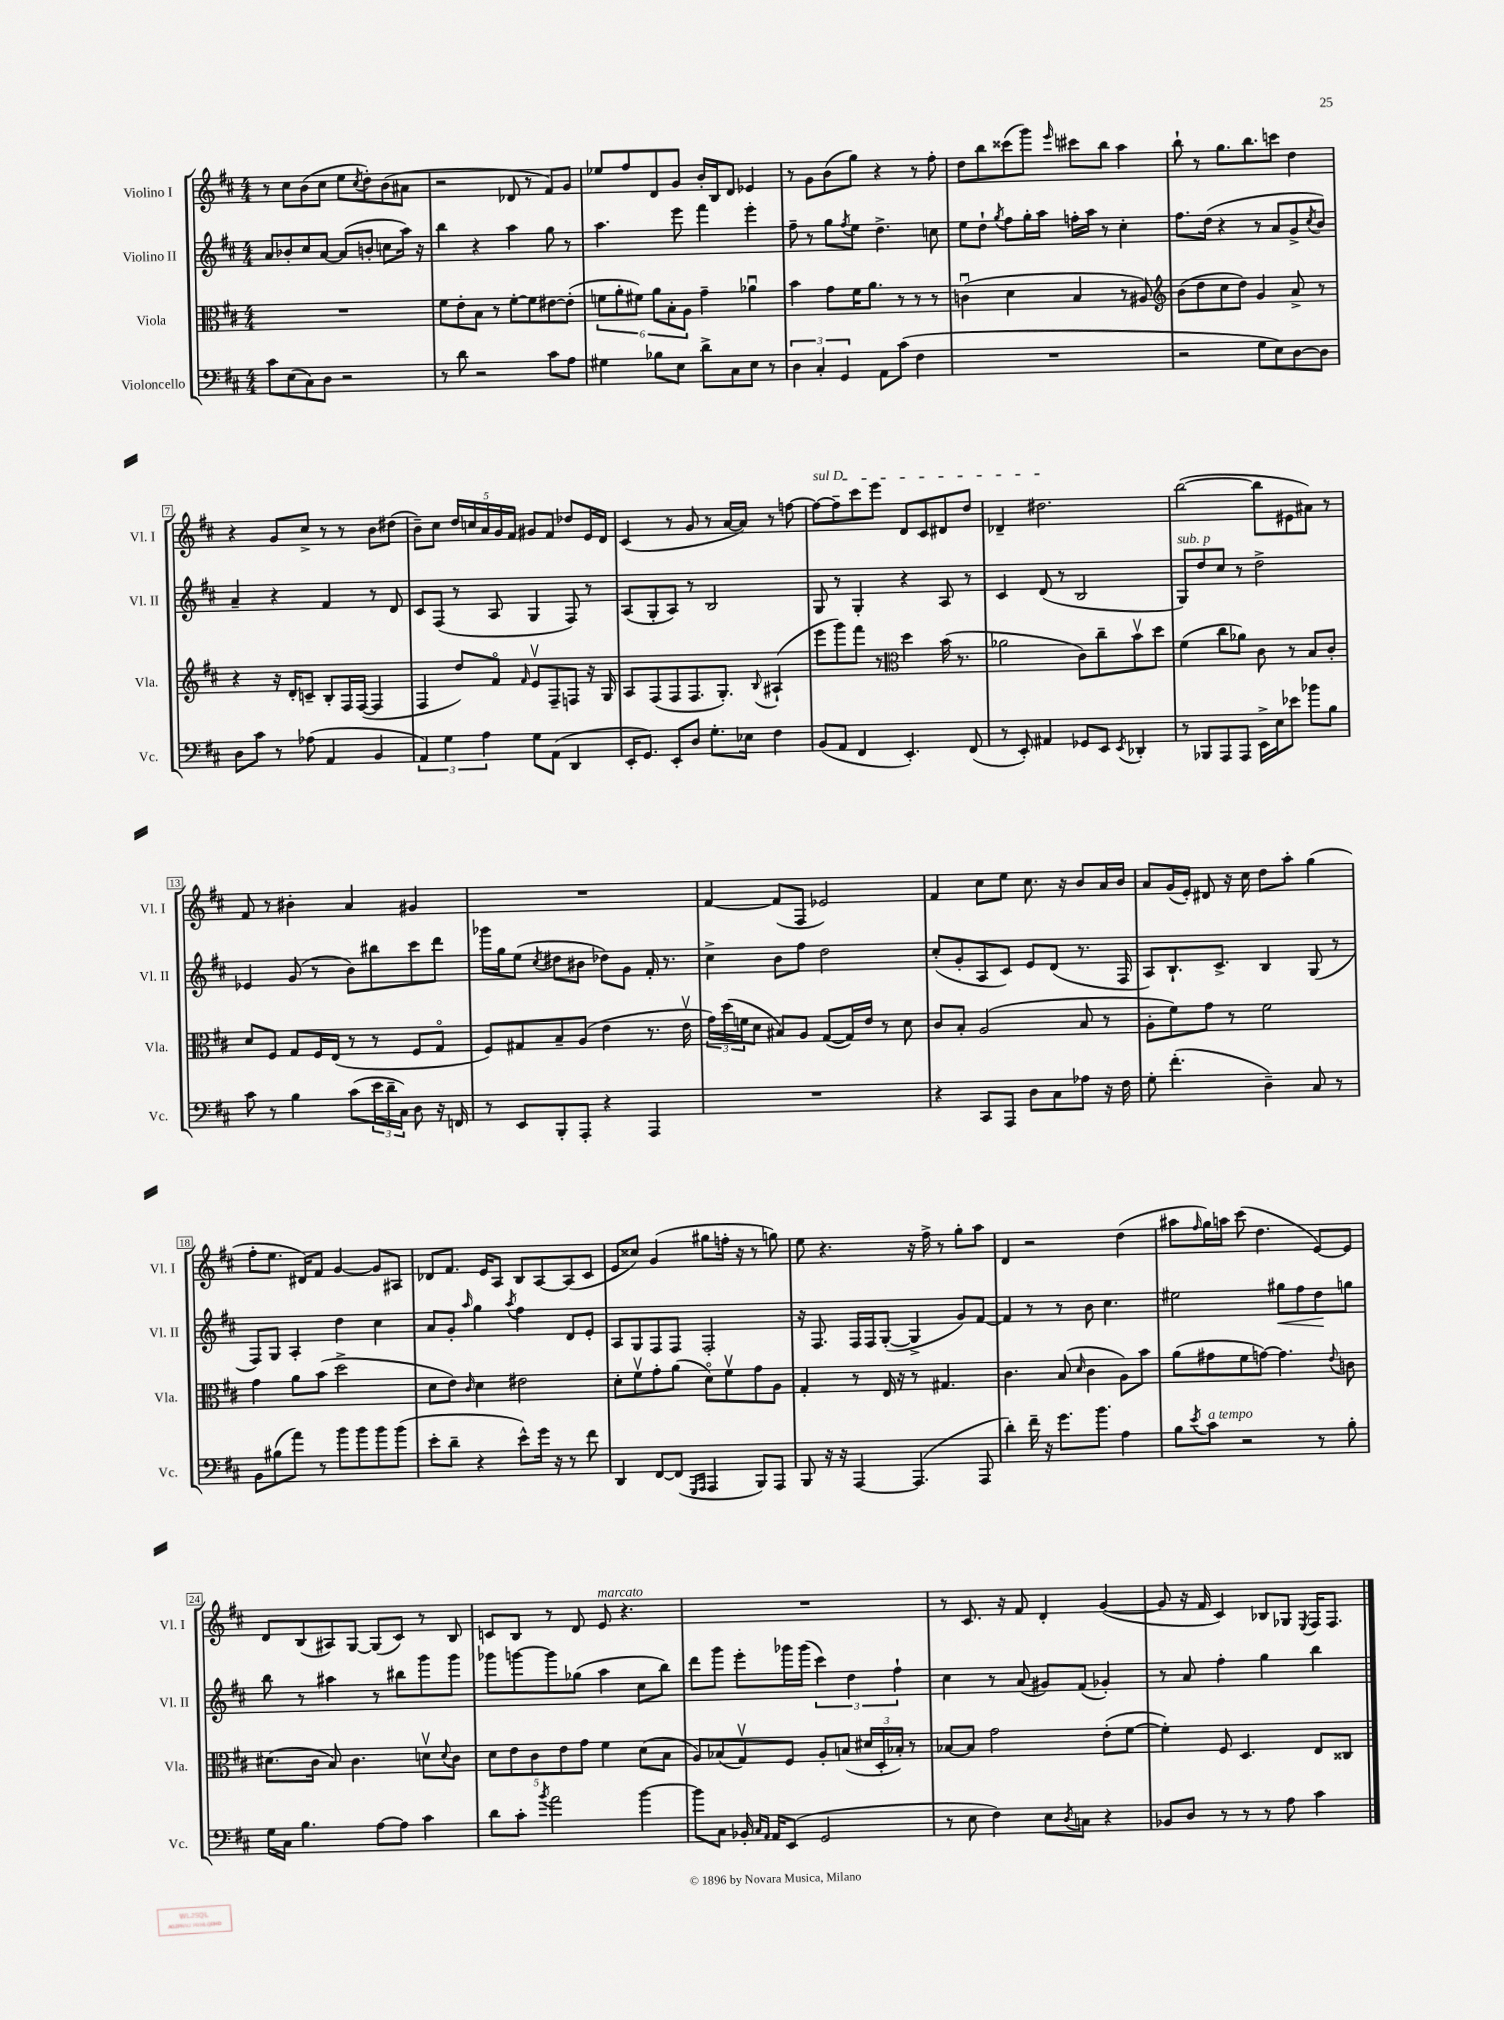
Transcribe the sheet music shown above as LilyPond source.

<<
\new StaffGroup <<
\new Staff = "s0" \with { instrumentName = "Violino I" shortInstrumentName = "Vl. I" } {
    \clef treble \key d \major \numericTimeSignature \time 4/4
    r8 cis''8 b'8( cis''8 e''8 \acciaccatura { cis''8 } d''8-.) b'8( ais'8 |
    r2 des'8 r8 fis'8) g'8 |
    ees''8 fis''8 d'8 g'8 b'16-. b16 d'8 ees'4 |
    r8 g'8 b'8( g''8) r4 r8 fis''8-. |
    d''8 b''8 cisis'''8( g'''8) \grace { e'''16 } cis'''8 b''8 a''4 |
    b''8-! r8 g''8. b''8. c'''8 d''4 |
    r4 g'8 cis''8-> r8 r8 b'8 dis''8( |
    b'8--) cis''8 \tuplet 5/4 { d''16 c''16 a'16 g'16 fis'16 } gis'8 fis'8 des''8 e'16 d'16 |
    cis'4( r8 g'8 r8 a'16~ a'16) r8 f''8~ |
    \once \override TextSpanner.bound-details.left.text = \markup { \italic "sul D" } f''8~\startTextSpan f''8-- cis'''8 e'''8 d'8 cis'8 dis'8 d''8 |
    des'4-- dis''2.\stopTextSpan |
    b''2~( b''8 eis'8 ais'8) r8 |
    fis'8 r8 bis'4-. a'4 gis'4 |
    R1 |
    fis'4~ fis'8( fis8 ees'2) |
    fis'4 cis''8 e''8 cis''8. r16 b'8 a'16 b'16 |
    a'8 g'16( e'16-.) dis'8 r16 cis''16 d''8 a''8-. g''4( |
    fis''8-. e''8. dis'16) fis'8 g'4~ g'8 ais8 |
    des'8 fis'8. e'16 a8 b8 a8~ a8( cis'8 |
    e'8 cisis''8) g'4( gis''8 f''16-. r16 r8 g''8) |
    e''8 r4. r16 fis''16-> r8 g''8-. a''8 |
    d'4 r2 d''4( |
    ais''8 \grace { fis''16 } g''16) a''16 cis'''8( d''4. e'8~) e'8 |
    d'8 b8( ais8) g8~ g8( cis'8) r8 b8 |
    c'8 b8 r8 d'8 e'8^\markup { \italic "marcato" } r4. |
    R1 |
    r8 cis'8. r16 fis'8 d'4-. g'4~( |
    g'8 r16 fis'16 cis'4) bes8 ges8 \acciaccatura { e8 } fis16 fis8. \bar "|." |
}
\new Staff = "s1" \with { instrumentName = "Violino II" shortInstrumentName = "Vl. II" } {
    \clef treble \key d \major \numericTimeSignature \time 4/4
    a'8 bes'8-. cis''8 a'8~ a'8( b'8-. c''8 a''16) r16 |
    b''4 r4 a''4 g''8 r8 |
    a''4. e'''8 fis'''4 e'''4-. |
    fis''8-- r8 g''8 \acciaccatura { fis''8 } e''8 d''4.-> c''8 |
    e''8 d''8-! \acciaccatura { g''8 } fis''8 g''16-. a''16 f''16-. a''16 r8 cis''4-. |
    fis''8. d''16( r4 r8 a'8 g'8-> \acciaccatura { cis''8 } b'8) |
    a'4-- r4 fis'4 r8 d'8 |
    cis'8 fis8( r8 a8 g4 fis8) r8 |
    a8( g8-. a8) r8 b2 |
    g8 r8 g4-. r4 a8 r8 |
    cis'4 d'8( r8 b2 |
    g8^\markup { \italic "sub. p" }) d''8 cis''8 r8 d''2-> |
    ees'4 g'8( r8 b'8) bis''8 cis'''8 d'''8 |
    ges'''16 g''16 e''8( \acciaccatura { cis''8 } dis''8 bis'8 des''8) g'8 fis'16-. r8. |
    cis''4-> b'8 fis''8 d''2 |
    cis''8-.( g'8-. a8 cis'8) e'8 d'8( r8. fis16 |
    a8) b8.-! cis'8.-> b4 g8( r8 |
    fis8) g8 a4-. d''4 cis''4 |
    a'8 g'8-. \grace { a''16 } g''4 \acciaccatura { a''8 } fis''4 d'8 e'8-. |
    a8 g8 fis8 fis8 fis2-. |
    r16 fis8. fis16 fis16 g8~-.( g4-> g'8) fis'8~ |
    fis'4 r8 r8 b'8 cis''4. |
    eis''2 gis''8\< fis''8 d''8\! g''8 |
    b''8 r8 ais''4 r8 bis''8 g'''8 g'''8 |
    ges'''8 g'''8~ g'''8 ges''8( a''4 cis''8 b''8) |
    d'''8 g'''8 e'''8-. ges'''16 ges'''16( \tuplet 3/2 { cis'''4) d''4 fis''4-! } |
    cis''4 r8 a'8( gis'8) fis'8( ges'4-.) |
    r8 a'8 fis''4-. g''4 b''4 \bar "|." |
}
\new Staff = "s2" \with { instrumentName = "Viola" shortInstrumentName = "Vla." } {
    \clef alto \key d \major \numericTimeSignature \time 4/4
    R1 |
    fis'8 e'8-. b8 r8 fis'8~-. fis'8 eis'8~ eis'8-.( |
    \tuplet 6/4 { f'8 a'8-. fis'8) a'8 b8-. a8 } g'4-- aes'4\downbow |
    b'4 g'8 fis'16 a'8. r8 r8 r8 |
    c'4\downbow( d'4 b4 r8 ais8) |
    \clef treble b'8( d''8 cis''8 d''8) g'4 a'8-> r8 |
    r4 r16 d'16-. c'8-- b8-. fis16 fis16~( fis4 |
    fis4 d''8) fis'8\flageolet \grace { fis'16 } e'8\upbow fis8-- f8 r16 g16 |
    a8 fis8( fis8 fis8. g8.-.) \appoggiatura { b8 } ais4-!( |
    e'''8 g'''8) fis'''8 r8 \clef alto d''4 b'16( r8. |
    aes'2 cis'8) cis''8-- b'8\upbow d''8 |
    fis'4( cis''8 aes'8) cis'8 r8 b8 cis'8-. |
    d'8 fis8 g8 fis16 e16( r8 r8 fis8 g8\flageolet |
    fis8) gis8 b8-- a8( e'4 r8. e'16\upbow |
    \tuplet 3/2 { g'16) d''16( f'16 } d'8 bis8) a8 g8~( g16) e'16 r8 d'8 |
    cis'8 b8-. a2( b8 r8 |
    a8-. fis'8) g'8 r8 fis'2 |
    g'4 a'8 b'8( d''2-> |
    d'8 e'8) \grace { cis'16 } d'4 eis'2 |
    d'8-. fis'8\upbow g'8-. a'8( d'8\flageolet) fis'8\upbow g'8 a8 |
    g4-. r8 e16 r16 r8 gis4. |
    cis'4. b8( \grace { d'16 } cis'4 a8) b'8 |
    a'8( gis'8 fis'8 g'8~) g'4. \appoggiatura { e'8 } c'8 |
    dis'8.( cis'16 b8) cis'4. d'8\upbow \appoggiatura { d'8 } cis'8 |
    \tuplet 5/4 { d'8 e'8 cis'8 e'8 g'8 } fis'4 d'8( b8 |
    a8) bes8( g8\upbow) fis8 a8-. b8( \tuplet 3/2 { dis'16 d16-. bes16-.) } r8 |
    bes8~ bes8 g'2 e'8-.( fis'8~ |
    fis'4-.) fis8 d4. e8 cisis8 \bar "|." |
}
\new Staff = "s3" \with { instrumentName = "Violoncello" shortInstrumentName = "Vc." } {
    \clef bass \key d \major \numericTimeSignature \time 4/4
    cis'8 e8( cis8) d8 r2 |
    r8 d'8 r2 cis'8 a8 |
    gis4 bes8 e8 d'8-> cis8 e8 r8 |
    \tuplet 3/2 { d4 cis4-. g,4 } a,8 cis'8( fis4 |
    R1 |
    r2 g8 e8) d8~ d8 |
    d8 cis'8 r8 aes8( a,4 b,4 |
    \tuplet 3/2 { a,4) g4 a4 } g8 a,8( d,4 |
    e,16-. g,8.) e,8-. d8 g8.-. ees16 fis4 |
    b,8( a,8 fis,4 e,4.-.) fis,8( |
    r8 e,8-.) ais,4 ges,8 e,8 \acciaccatura { e,8 } des,4-. |
    r8 bes,,8 a,,8 a,,8 e,16-> e16 ees'8 bes'8 b8 |
    cis'8 r8 b4 cis'8( \tuplet 3/2 { e'16 d'16-- cis16) } d8 r16 f,16 |
    r8 e,8 b,,8-. a,,8-. r4 a,,4 |
    R1 |
    r4 cis,8 a,,8 d8 cis8 aes8 r16 fis16 |
    g8-. fis'4.-.( d4--) cis8 r8 |
    b,8 bis8( a'8) r8 b'8 b'8 b'8 b'8( |
    e'8-. d'8-- r4 e'8-^) g'16 r16 r8 fis'8 |
    d,4 fis,8~ fis,8( \grace { g,,16 a,,16 } a,,4 b,,8) a,,8 |
    b,,8 r16 r16 a,,4~ a,,4.( a,,8 |
    d'4-.) fis'16-- r16 g'8. b'8. a4 |
    b8 \acciaccatura { e'8 } cis'8^\markup { \italic "a tempo" } r2 r8 b8-. |
    g16 cis16 b4. a8~ a8 cis'4 |
    d'8 cis'8-. \acciaccatura { b'8 } a'2 b'4~ |
    b'8 cis8 bes,16-. \grace { cis16 a,16 } a,16 e,8( g,2 |
    r8 e8 fis4) e8 \acciaccatura { d8 } c8 r4 |
    bes,8 d8 r8 r8 r8 a8 cis'4 \bar "|." |
}
>>
>>
\layout { \context { \Score \override BarNumber.stencil = #(make-stencil-boxer 0.1 0.3 ly:text-interface::print) } }
